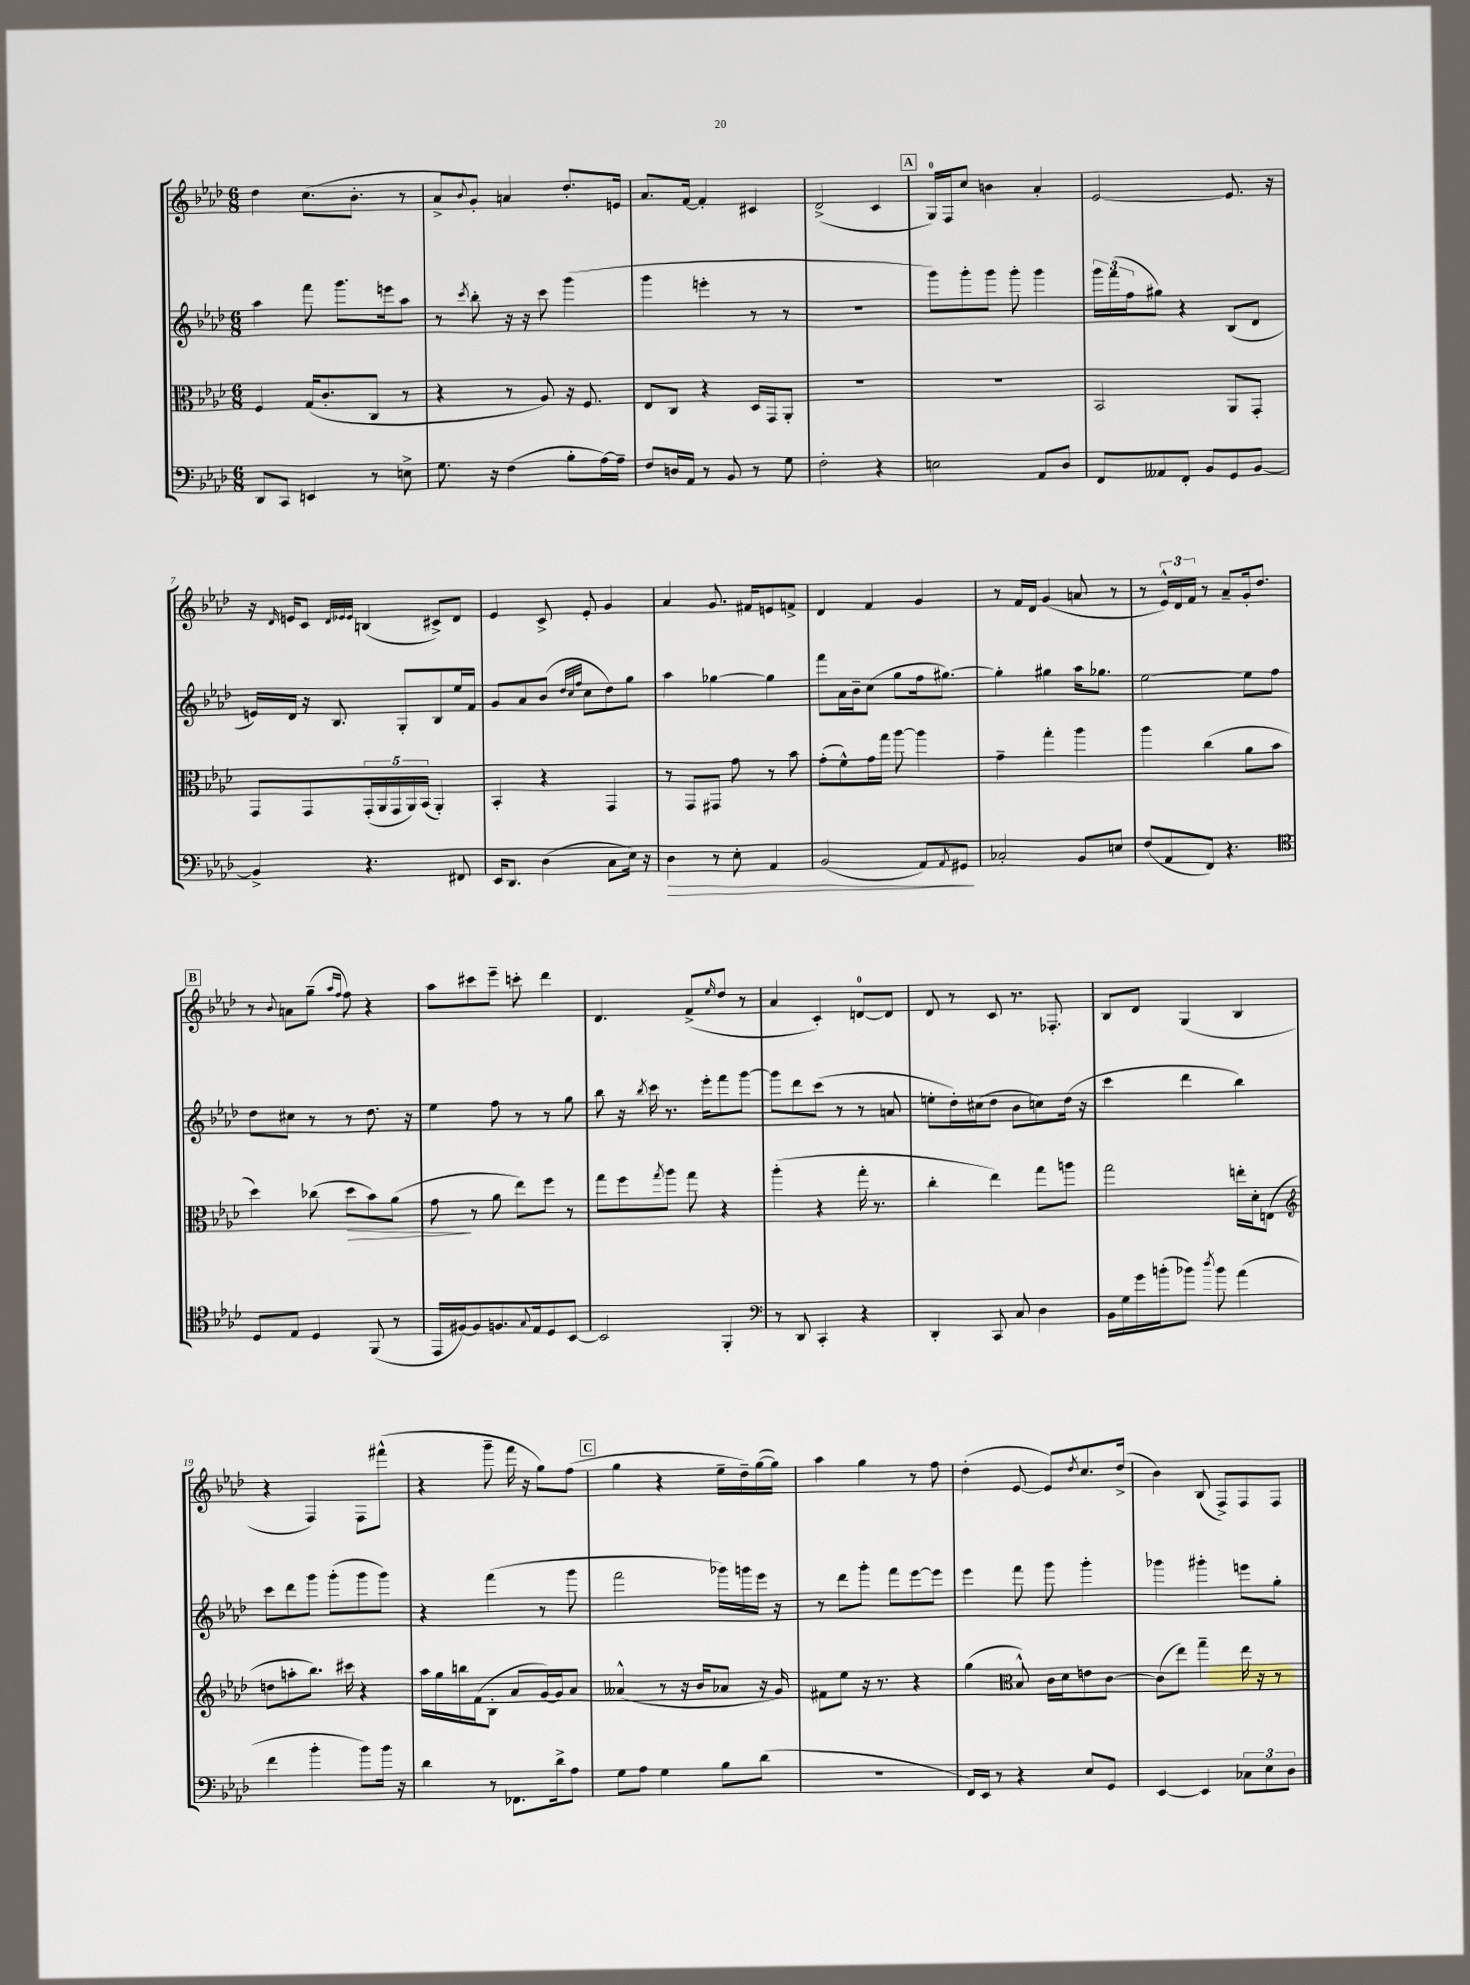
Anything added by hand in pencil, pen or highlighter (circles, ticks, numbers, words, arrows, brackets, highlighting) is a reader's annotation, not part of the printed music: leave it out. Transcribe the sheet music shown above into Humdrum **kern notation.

**kern	**kern	**kern	**kern
*staff4	*staff3	*staff2	*staff1
*clefF4	*clefC3	*clefG2	*clefG2
*k[b-e-a-d-]	*k[b-e-a-d-]	*k[b-e-a-d-]	*k[b-e-a-d-]
*M6/8	*M6/8	*M6/8	*M6/8
8DD-/L	4F/	4aa-\	4dd-\
8CC/J	.	.	.
4EE/	(16G/LK	8fff\	(8.cc\L
.	8.c'/	.	.
.	.	8.ggg\L	.
.	.	.	8.b-'\J
8r	8C/J	.	.
.	.	16eee\k	.
8E^\	8r	8aa-\J	8r
=	=	=	=
8.G\	4r	8r	8a-^/L
.	.	8qccc/	8qqb-/
.	.	8bb-'\	8g'/J)
16r	.	.	.
(4F\	8r	16r	4a/
.	.	16r	.
.	8A-/)	8ccc\	.
8B-'\L	16r	(4ggg\	8.dd-'/L
.	8.F/	.	.
[16A-\L)	.	.	.
16A-~\]JJ	.	.	16e/Jk
=	=	=	=
8F/L	8E-/L	4ggg\	8.a-/L
16D/L	8C/J	.	.
16AA-/JJ	.	.	[16f/Jk
8r	4r	4eee'\	4f'/]
8BB-/	.	.	.
8r	16D-/LL	8r	4c#/
.	16GG/J	.	.
8G\	8AA-'/J	8r	.
=	=	=	=
2F'\	2.r	2.r	(2d-^/
4r	.	.	4c/
=	=	=	=
2E\	2.r	8ggg\L)	16G/LL)
.	.	.	16F/J
.	.	8ggg'\	8cc/J
.	.	8ggg\J	4b\
.	.	8ggg'\	.
8AA-/L	.	4ggg\	4a-'/
8D-/J	.	.	.
=	=	=	=
8FF/L	2BB-/	24ggg\LL	[2e-/
.	.	(24fff\	.
.	.	24ff\J	.
8AA--/	.	8gg#\J)	.
8FF'/J	.	4r	.
8BB-/L	.	.	.
8GG/	8AA-/L	(8B-/L	8.e-/]
[8BB-/J	8GG'/J	8d-/J	.
.	.	.	16r
=	=	=	=
4BB-^/]	8GG/L	16e/LL)	16r
.	.	.	16qqd-/
.	.	16d-/JJ	16e/LK
.	8GG/	16r	8c/J
.	.	8.B-/	.
.	.	.	32qqd-/LLL
.	.	.	32qqe-/
.	.	.	32qqe-/JJJ
4.r	(20GG'/L	.	(4B/
.	20AA-/	.	.
.	20GG/	.	.
.	.	8G'/L	.
.	20AA-/)	.	.
.	(20BB-/JJ	.	.
.	4AA-'/)	8B-/	8c#^/L)
8FF#/	.	16ee-/L	8d-/J
.	.	16f/JJ	.
=	=	=	=
16EE-/LK	4BB-'/	8g/L	4e-/
8.DD-/J	.	.	.
.	.	8a-/	.
(4D-\	4r	(8b-/J	8c^/
.	.	32qqdd-/LLL	.
.	.	32qqcc/	.
.	.	32qqff/JJJ	.
.	.	8cc\L	8e-'/
8C\L	4GG/	8dd-\)	4g/
16E-\Jk)	.	8gg\J	.
16r	.	.	.
=	=	=	=
4D-\	8r	4aa-\	4a-/
.	8GG/L	.	.
8r	8GG#/J	[4gg-\	8.g/
8E-'\	8g\	.	.
.	.	.	16f#/LK
4AA-/	8r	4gg-\]	8e/
.	8b-\	.	8f^/J
=	=	=	=
(2BB-/	(8g'\L	8fff\L	4d-/
.	8f^^\)	16a-\L	.
.	.	16b-~\J	.
.	16g\L	(8cc\J	4f/
.	16gg\JJ	.	.
.	[8aa-\	8gg\L	.
8AA-/L)	4aa-\]	16ff\k	4g/
.	.	[8.gg#\J)	.
8qAA-/	.	.	.
8GG#/J	.	.	.
=	=	=	=
2C-'/	4g~\	4gg#'\]	8r
.	.	.	16f/LL
.	.	.	16d-/JJ
.	4gg'\	4gg#\	(4g/
8BB-/L	4aa-\	16aa-\LK	8a/
.	.	8.gg-\J	.
8E/J	.	.	8r
=	=	=	=
(8F/L	4aa-\	[2ee-\	8r
8AA-/	.	.	24e-^^/LL)
.	.	.	24d-/
.	.	.	24f/JJ
8FF/J)	(4cc\	.	8r
4.r	.	.	8a-~/L
.	8a-\L	8ee-\]L	16g'/k
.	.	.	8.dd-/J
.	8b-\J	8ff\J	.
=	=	=	=
*clefC4	*	*	*
8D-/L	4dd-\)	8dd-\L	8r
.	.	.	8qqb-/
8E-/J	.	8cc#\J	8a\L
4D-/	(8cc-\	8r	(8gg~\J
.	.	.	16qqaa-/LL
.	.	.	16qqff/JJ
.	8dd-\L	8r	8ff\)
(8FF/	8b-\)	8.dd-\	4r
8r	(8a-\J	.	.
.	.	16r	.
=	=	=	=
16EE-/LL	8g\	4ee-\	8aa-\L
[16F#/J)	.	.	.
8F#/]	8r	.	8ccc#\
8.F/	8a-\	8ff\	8eee-~\J
.	8ee-\L)	8r	8ccc'\
8qqG/	.	.	.
16E-/k	.	.	.
8D-/	8ff\J	8r	4ddd-\
[8BB-/J	8r	8gg\	.
=	=	=	=
2BB-/]	8gg\L	8bb-\	4.d-/
.	8ff\	16r	.
.	.	8qbb-/	.
.	.	16ccc\	.
.	8qgg/	.	.
.	8aa-\J	8.r	.
.	8gg\	.	(8f^/L
.	.	16eee-'\LK	.
.	.	.	16qqee-/
4FF'/	4r	8fff\	8dd-/J
.	.	[8ggg\J	8r
=	=	=	=
*clefF4	*	*	*
8r	(4aa-'\	8ggg\]L	4a-/
8DD-/	.	8ddd-\	.
4CC'/	4r	(8ccc\J	4c'/)
.	.	8r	.
4r	16gg'\	8r	[8d/L
.	8.r	.	.
.	.	8a/	8d/]J
=	=	=	=
4DD-'/	4cc'\	8ee'\L	8d-/
.	.	16dd-'\L)	8r
.	.	(16cc#\J	.
8CC/	4ee-\)	8dd-\J	8c/
8C/	.	8b-\L	8.r
4D-\	8gg\L	8cc\)	.
.	.	.	8.F-'/
.	8aa\J	(16dd-\Jk	.
.	.	16r	.
=	=	=	=
16BB-\LL	2gg\	4ccc\	8B-/L
16G\	.	.	.
16g\	.	.	8d-/J
(16b'\J	.	.	.
8b-\J)	.	4ddd-\	(4G/
8qdd-/	.	.	.
8b-\	.	.	.
(4a-\	16ee'\LL	4bb-\)	4B-/
.	16d-'\J	.	.
.	(8E\J	.	.
=	=	=	=
*	*clefG2	*	*
4f\	8dd\L	8ccc\L	4r
.	8aa'\	8ddd-\	.
4b-'\	8.bb-\J)	8ggg\J	4F/)
.	.	(8ggg'\L	.
.	16ccc#\	.	.
8b-\L)	4r	8ggg\	8F\L
16b-\Jk	.	8ggg\J)	(8fff#^^\J
16r	.	.	.
=	=	=	=
4d-\	16aa-\LL	4r	4r
.	16gg\	.	.
.	16bb\	.	.
.	(16f\J	.	.
8r	8B-'\J	(4fff\	8ggg~\
8.FF-\L	8a-/L	.	16fff\
.	.	.	16r
.	[16g/L)	8r	8gg\L)
16d-^\k	16g/]J	.	.
8A-\J	8a-/J	8ggg\	(8ff\J
=	=	=	=
8G\L	(4a--^^/	2fff\	4gg\
8A-\J	.	.	.
4G\	8r	.	4r
.	16r	.	.
.	16b-/LK	.	.
8B-\L	8a-/J	16ggg-\LL)	16ee-~\LL
.	.	16ggg\	16dd-~\)
(8d-\J	16r	16eee-\JJ	([16gg\
.	16g/)	16r	16gg\]JJ)
=	=	=	=
2.r	8f#\L	8r	4aa-\
.	8ee-\J	8ddd-\L	.
.	16r	8ggg'\J	4gg\
.	8.r	.	.
.	.	8fff\L	.
.	4r	[8eee-\	8r
.	.	8eee-\]J	8ff\
=	=	=	=
16FF/LL)	(4gg\	4eee-\	(4dd-'\
16EE-/JJ	.	.	.
8r	.	.	.
*	*clefC3	*	*
4r	8B-^^/)	8fff\	[8e-/
.	16c\LL	8ggg\	8e-/]L)
.	16d-\J	.	.
.	.	.	8qdd-/
8E-/L	8e\	4ggg'\	8.cc/
8GG/J	[8c\J	.	.
.	.	.	(16dd-^/Jk
=	=	=	=
[4EE-/	(8c\]L	4ggg-\	4b-\)
.	8ee-\J)	.	.
4EE-/]	4gg~\	4ggg#'\	(8B-/
.	.	.	8F^/L)
12C-\L	16ee-\	8eee\L	8F/
.	16r	.	.
12E-\	.	.	.
.	8r	8gg'\J	8F/J
12D-\J	.	.	.
==	==	==	==
*-	*-	*-	*-
